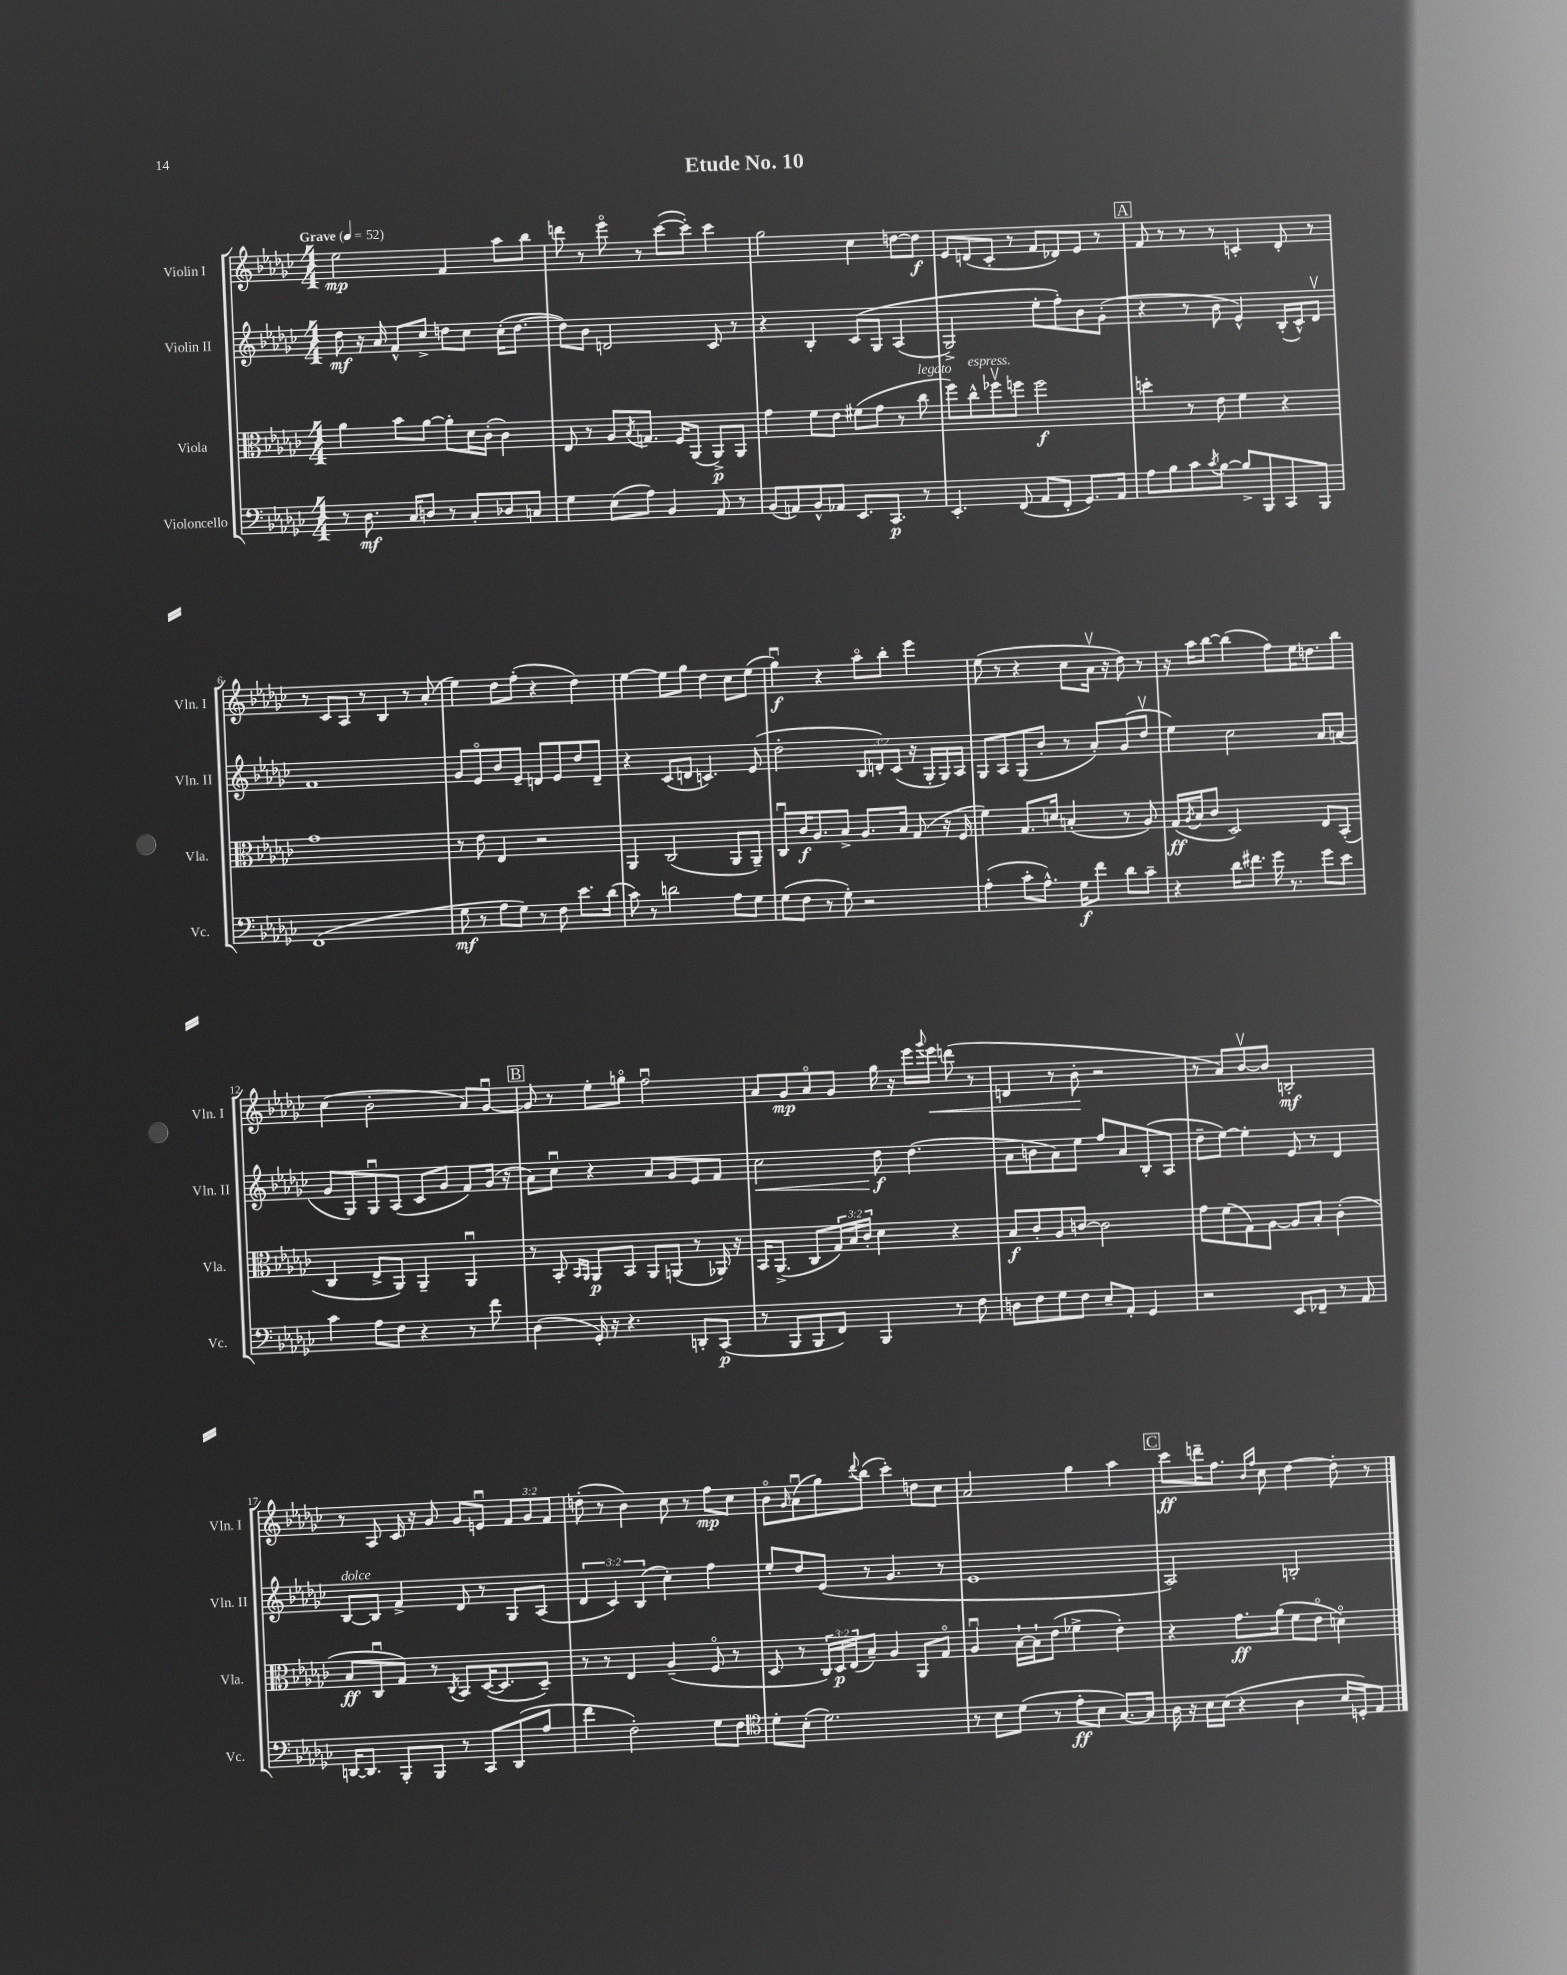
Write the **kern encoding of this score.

**kern	**dynam	**kern	**dynam	**kern	**dynam	**kern	**dynam
*part4	*part4	*part3	*part3	*part2	*part2	*part1	*part1
*staff4	*staff4	*staff3	*staff3	*staff2	*staff2	*staff1	*staff1
*I"Violoncello	*	*I"Viola	*	*I"Violin II	*	*I"Violin I	*
*I'Vc.	*	*I'Vla.	*	*I'Vln. II	*	*I'Vln. I	*
*clefF4	*	*clefC3	*	*clefG2	*	*clefG2	*
*k[b-e-a-d-g-c-]	*	*k[b-e-a-d-g-c-]	*	*k[b-e-a-d-g-c-]	*	*k[b-e-a-d-g-c-]	*
*M4/4	*	*M4/4	*	*M4/4	*	*M4/4	*
*MM52	*	*MM52	*	*MM52	*	*MM52	*
=1	=1	=1	=1	=1	=1	=1	=1
!	!	!	!	!	!	!LO:TX:a:B:t=Grave	!
8r	.	4a-\	.	8dd-\	mf	2ee-\	mp
8.D-\	mf	.	.	16r	.	.	.
.	.	.	.	16a-/	.	.	.
.	.	8b-\L	.	8f^^/L	.	.	.
16C-/KL	.	.	.	.	.	.	.
8Dn/J	.	[8a-\J	.	8cc-^/J	.	.	.
8r	.	8a-'\L]	.	8ddn\L	.	4f/	.
8C-'/L	.	16d-\L	.	8cc-\J	.	.	.
.	.	(16c-'\JJ	.	.	.	.	.
8D-X/	.	4c-\)	.	(16cc-'\KL	.	8aa-\L	.
.	.	.	.	[8.dd\J	.	.	.
8Cn/J	.	.	.	.	.	8bb-\J	.
=2	=2	=2	=2	=2	=2	=2	=2
4G-\	.	8E-/	.	8dd\L])	.	8dddn\	.
.	.	8r	.	8b-\J	.	8r	.
(8E-\L	.	8A-/L	.	2dn/	.	8eee-\	.
.	.	8qB-/	.	.	.	.	.
8A-\J)	.	8.Gn/J	.	.	.	8r	.
4BB-/	.	.	.	.	.	([8ccc-\L	.
.	.	16F/KL	.	.	.	.	.
.	.	(8AA-/J	.	.	.	8ccc-'\J])	.
8AA-/	.	8AA-^/L)	p	8c-/	.	4ccc-\	.
8r	.	8AA-/J	.	8r	.	.	.
=3	=3	=3	=3	=3	=3	=3	=3
(8BB-/L	.	4g-\	.	4r	.	2gg-\	.
8AAn/)	.	.	.	.	.	.	.
8BB-^^/	.	8f\L	.	4B-'/	.	.	.
8AA-X/J	.	8e-\J	.	.	.	.	.
8.EE-/L	.	(8f#X\L	.	(8c-/L	.	4cc-\	.
.	.	8g-\J	.	8G-/J	.	.	.
8.CC-/J	p	.	.	.	.	.	.
.	.	8r	.	(4A-/	.	[8ddn\L	.
!	!	!LO:TX:a:i:t=legato	!	!	!	!	!
8r	.	8cc-\	.	.	.	8dd\J]	f
=4	=4	=4	=4	=4	=4	=4	=4
4.EE-'/	.	8ff\L)	.	2G-^/)	.	8e-/L	.
!	!	!LO:TX:a:i:t=espress.	!	!	!	!	!
.	.	8cc-^^\	.	.	.	(8dn/	.
.	.	8ff-Xv\	.	.	.	8c-'/J	.
(8FF/	.	8ffn\J	.	.	.	8r	.
8AA-/L	.	2ff\	f	8ee-'\L	.	8f/L	.
8FF'/J	.	.	.	8ff'\)	.	8d-X/)	.
8.GG-/L)	.	.	.	8b-\	.	8e-/J	.
.	.	.	.	(8g-'\J	.	8r	.
16AA-/Jk	.	.	.	.	.	.	.
!!LO:REH:place=s1:t=A
=5	=5	=5	=5	=5	=5	=5	=5
8A-\L	.	4ddn'\	.	4r	.	8f/	.
8B-\	.	.	.	.	.	8r	.
8c-\	.	8r	.	8r	.	8r	.
8qc-/	.	.	.	.	.	.	.
[8B-\J	.	8e-\	.	8b-\	.	8r	.
8B-^/L]	.	4f\	.	4e-^^/)	.	4cn'/	.
8BBB-/	.	.	.	.	.	.	.
8CC-/	.	4r	.	(16B-'/LL	.	8d-'/	.
.	.	.	.	16c-^^/J)	.	.	.
8BBB-/J	.	.	.	8d-v/J	.	8r	.
!!LO:LB:g=z
=6	=6	=6	=6	=6	=6	=6	=6
(1FF	.	1g-	.	1f	.	8r	.
.	.	.	.	.	.	8c-/L	.
.	.	.	.	.	.	8A-/J	.
.	.	.	.	.	.	8r	.
.	.	.	.	.	.	4B-/	.
.	.	.	.	.	.	8r	.
.	.	.	.	.	.	(8a-'/	.
=7	=7	=7	=7	=7	=7	=7	=7
8G-\	mf	8r	.	8g-/L	.	4ee-\)	.
8r	.	8e-\	.	8e-/	.	.	.
8A-\L	.	4E-/	.	8b-/	.	8dd-\L	.
8G-\J)	.	.	.	8e-~/J	.	(8ff'\J	.
8r	.	2r	.	8dn/L	.	4r	.
8F\	.	.	.	8e-/	.	.	.
8.e-\L	.	.	.	8dd-/	.	4dd-\)	.
.	.	.	.	8d~/J	.	.	.
(16d-\Jk	.	.	.	.	.	.	.
=8	=8	=8	=8	=8	=8	=8	=8
8c-\)	.	4AA-/	.	4r	.	[4ee-\	.
8r	.	.	.	.	.	.	.
2dn\	.	(2C-/	.	(8c-/L	.	8ee-\L]	.
.	.	.	.	8dn/J	.	8gg-\J	.
.	.	.	.	4.cn/)	.	4dd-\	.
8A-\L	.	8AA-/L	.	.	.	8cc-\L	.
8G-\J	.	8AA-~/J)	.	(8e-/	.	(8ee-\J	.
=9	=9	=9	=9	=9	=9	=9	=9
(8G-\L	.	8C-u/L	.	2dd-'\	.	4gg-u\)	f
8F\J	.	16c-/K	f	.	.	.	.
.	.	8.A-/	.	.	.	.	.
8r	.	.	.	.	.	4r	.
8G-'\)	.	8B-^/J	.	.	.	.	.
2r	.	8.A-/L	.	12B-/L	.	8aa-\L	.
.	.	.	.	12dn'/)	.	.	.
.	.	.	.	.	.	8bb-'\J	.
.	.	.	.	(12c-/J	.	.	.
.	.	16B-/Jk	.	.	.	.	.
.	.	(8G-/	.	16r	.	4eee-\	.
.	.	.	.	16G-'/LL	.	.	.
.	.	16r	.	16G-/)	.	.	.
.	.	16F/	.	16A-/JJ	.	.	.
=10	=10	=10	=10	=10	=10	=10	=10
(4A-'\	.	4f\)	.	8G-/L	.	(8ee-\	.
.	.	.	.	8A-/	.	8r	.
8c-'\L	.	8.G-/L	.	(8G-/	.	4r	.
8.A-^^\J)	.	.	.	8b-'/J	.	.	.
.	.	16dn/Jk	.	.	.	.	.
.	.	(4Bn'/	.	8r	.	8cc-\L	.
16G-\KL	f	.	.	.	.	.	.
8f\J	.	.	.	8a-'/L)	.	16a-v\Jk	.
.	.	.	.	.	.	16r	.
8d-\L	.	8r	.	(8g-/	.	8dd-\)	.
8c-~\J	.	8A-/)	.	8dd-v/J	.	8r	.
=11	=11	=11	=11	=11	=11	=11	=11
4r	.	(16G-/LL	ff	4ee-\)	.	16r	.
.	.	8qA-/	.	.	.	.	.
.	.	16B-/J	.	.	.	16aa-\KL	.
.	.	8c-/J	.	.	.	[8bb-\J	.
16d-\KL	.	2D-/)	.	2cc-\	.	(4bb-\]	.
8.f#X\J	.	.	.	.	.	.	.
16g-\	.	.	.	.	.	8ff\L)	.
8.r	.	.	.	.	.	.	.
.	.	.	.	.	.	16ee-\K	.
.	.	.	.	.	.	8.ddn\	.
8g-\L	.	8E-/L	.	8a-/L	.	.	.
8e-\J	.	(8BB-'/J	.	(8an/J	.	8bb-\J	.
!!LO:LB:g=z
=12	=12	=12	=12	=12	=12	=12	=12
4c-\	.	4C-/	.	8g-/L	.	(4cc-\	.
.	.	.	.	8G-/)	.	.	.
8A-\L	.	8E-^/L	.	8G-u/	.	2b-'\	.
8F\J	.	8AA-/J)	.	(8A-/J	.	.	.
4r	.	4AA-~/	.	8c-/L	.	.	.
.	.	.	.	8g-/J	.	.	.
8r	.	4AA-u/	.	8f/L)	.	8a-/L)	.
8f\	.	.	.	(16g-/Jk	.	[8g-u/J	.
.	.	.	.	16r	.	.	.
!!LO:REH:place=s1:t=B
=13	=13	=13	=13	=13	=13	=13	=13
(4D-\	.	8r	.	8a-\L)	.	8g-/]	.
.	.	8BB-'/	.	8cc-u\J	.	8r	.
.	.	16qqBB-/LL	.	.	.	.	.
.	.	16qqAA-/JJ	.	.	.	.	.
16GG-'/)	.	8AA-/L	p	4r	.	8ee-'\L	.
16r	.	.	.	.	.	.	.
4.r	.	8BB-/J	.	.	.	8ggn\J	.
.	.	8AA-/L	.	8a-/L	.	2ffu\	.
.	.	(8AAn/J	.	8g-/	.	.	.
8DDn'/L	.	8r	.	8e-/	.	.	.
(8CC-/J	p	16AA-X/)	.	8f/J	.	.	.
.	.	16r	.	.	.	.	.
=14	=14	=14	=14	=14	=14	=14	=14
!	!	!	!	!	!LO:HP:b	!	!
8r	.	16BB-/KL	.	2cc-\	<	8a-/L	.
.	.	(8.AA-^/J	.	.	.	.	.
8BBB-/L	.	.	.	.	.	8g-/	mp
8BBB-/	.	8C-/L	.	.	.	8a-/	.
8FF/J)	.	24G-/L)	.	.	.	8g-/J	.
.	.	24B-/	.	.	.	.	.
.	.	24c-'/JJ	.	.	.	.	.
4BBB-/	.	4d-\	.	8dd-\	f	16gg-\	.
.	.	.	.	.	.	16r	.
.	.	.	.	(4.dd-\	[	16eee-\LL	.
.	.	.	.	.	.	8qqggg-/	.
!	!	!	!	!	!	!	!LO:HP:b
.	.	.	.	.	.	16eee-\JJ	<
8r	.	4r	.	.	.	(8dddn\	.
8F\	.	.	.	.	.	8r	.
=15	=15	=15	=15	=15	=15	=15	=15
8Dn\L	.	8B-/L	f	8a-\L	.	4dn/	.
8F\	.	8c-'/	.	8bn\	.	.	.
8G-\	.	8A-/	.	8a-\)	.	8r	.
8F\J	.	[8cn/J	.	8ee-\J	.	8b-'\	.
8E-~/L	.	2c\]	.	8ff/L	.	2r	[
8AA-'/J	.	.	.	8a-/	.	.	.
4GG-/	.	.	.	(8B-'/	.	.	.
.	.	.	.	8A-/J	.	.	.
=16	=16	=16	=16	=16	=16	=16	=16
2r	.	8g-\L	.	8dd-~\L	.	8r	.
.	.	(8f\	.	[8ee-\J)	.	8a-/L)	.
.	.	8G-\)	.	4ee-'\]	.	[8b-v/	.
.	.	[8A-\J	.	.	.	8b-/J]	.
8EE-/L	.	8A-/L]	.	8e-/	.	2Bn'/	mf
8FF-X~/J	.	8B-'/J	.	8r	.	.	.
8r	.	(4c-'\	.	4d-/	.	.	.
8AA-/	.	.	.	.	.	.	.
!!LO:LB:g=z
=17	=17	=17	=17	=17	=17	=17	=17
!	!	!	!	!LO:TX:a:i:t=dolce	!	!	!
[16DDn/KL	.	8B-/L	ff	[8B-/L	.	8r	.
8.DD/J]	.	.	.	.	.	.	.
.	.	8C-u/	.	8B-/J]	.	8A-/	.
8BBB-'/L	.	8G-/J)	.	4f^/	.	16c-/	.
.	.	.	.	.	.	16r	.
8BBB-/J	.	8r	.	.	.	8g-/	.
.	.	8qC-/	.	.	.	.	.
8r	.	8BB-/L	.	8d-/	.	8g-/L	.
8CC-/L	.	([16D-/K	.	8r	.	8enu/J	.
.	.	8.D-/]	.	.	.	.	.
(8DD/	.	.	.	8G-/L	.	12f/L	.
.	.	.	.	.	.	12g-/	.
8A-/J	.	8D-~/J)	.	(8A-/J	.	.	.
.	.	.	.	.	.	12f/J	.
=18	=18	=18	=18	=18	=18	=18	=18
4f\	.	8r	.	6d-/	.	(8ddn'\	.
.	.	8r	.	.	.	8r	.
.	.	.	.	6c-/)	.	.	.
2F'\)	.	4E-/	.	.	.	4b-\)	.
.	.	.	.	(6B-/	.	.	.
.	.	(4A-~/	.	4cc-'\)	.	8cc-\	.
.	.	.	.	.	.	8r	.
8G-\L	.	8F/	.	4ff\	.	8ff\L	mp
8F\J	.	8r	.	.	.	8cc-\J	.
=19	=19	=19	=19	=19	=19	=19	=19
*clefC4	*	*	*	*	*	*	*
8d-'\L	.	8D-/	.	8ee-'/L	.	8b-\L	.
.	.	.	.	.	.	16qqg-/	.
(8B-'\J	.	8r	.	8dd-/	.	(8a-u\	.
2.d-\)	.	24C-/LL)	.	(8e-/J	.	8gg-\)	.
.	.	24D-/	p	.	.	.	.
.	.	(24E-/J	.	.	.	.	.
.	.	.	.	.	.	8qqddd-/	.
.	.	8B-~/J)	.	8r	.	(8bb-\J	.
.	.	4A-/	.	4.g-/	.	4ccc-'\)	.
.	.	8AA-/L	.	.	.	8ddn\L	.
.	.	8G-/J	.	8r	.	8cc-\J	.
=20	=20	=20	=20	=20	=20	=20	=20
8r	.	4A-u/	.	1e-	.	2a-/	.
8B-\L	.	.	.	.	.	.	.
(8d-\J	.	[16B-`\LL	.	.	.	.	.
.	.	16B-`\J]	.	.	.	.	.
8r	.	(8e-\J	.	.	.	.	.
8e-'\L	ff	4f-X^\	.	.	.	4gg-\	.
8B-\J	.	.	.	.	.	.	.
[8.G-/L)	.	4e-'\)	.	.	.	4aa-\	.
16G-/Jk]	.	.	.	.	.	.	.
!!LO:REH:place=s1:t=C
=21	=21	=21	=21	=21	=21	=21	=21
16A-\	.	4r	.	2A-/)	.	8ccc-\L	ff
16r	.	.	.	.	.	.	.
16B-\LL	.	.	.	.	.	16dddn~\K	.
(16B-\JJ	.	.	.	.	.	8.ff\J	.
4r	.	8.g-\L	ff	.	.	.	.
.	.	.	.	.	.	16qqb-/LL	.
.	.	.	.	.	.	16qqff/JJ	.
.	.	.	.	.	.	8cc-\	.
.	.	(16a-\Jk	.	.	.	.	.
4A-\	.	8f\L	.	2Bn'/	.	[4dd-\	.
.	.	8e-\J	.	.	.	.	.
16B-/LL	.	4dn\)	.	.	.	8dd-'\]	.
16Dn'/J)	.	.	.	.	.	.	.
8E-/J	.	.	.	.	.	8r	.
==	==	==	==	==	==	==	==
*-	*-	*-	*-	*-	*-	*-	*-
